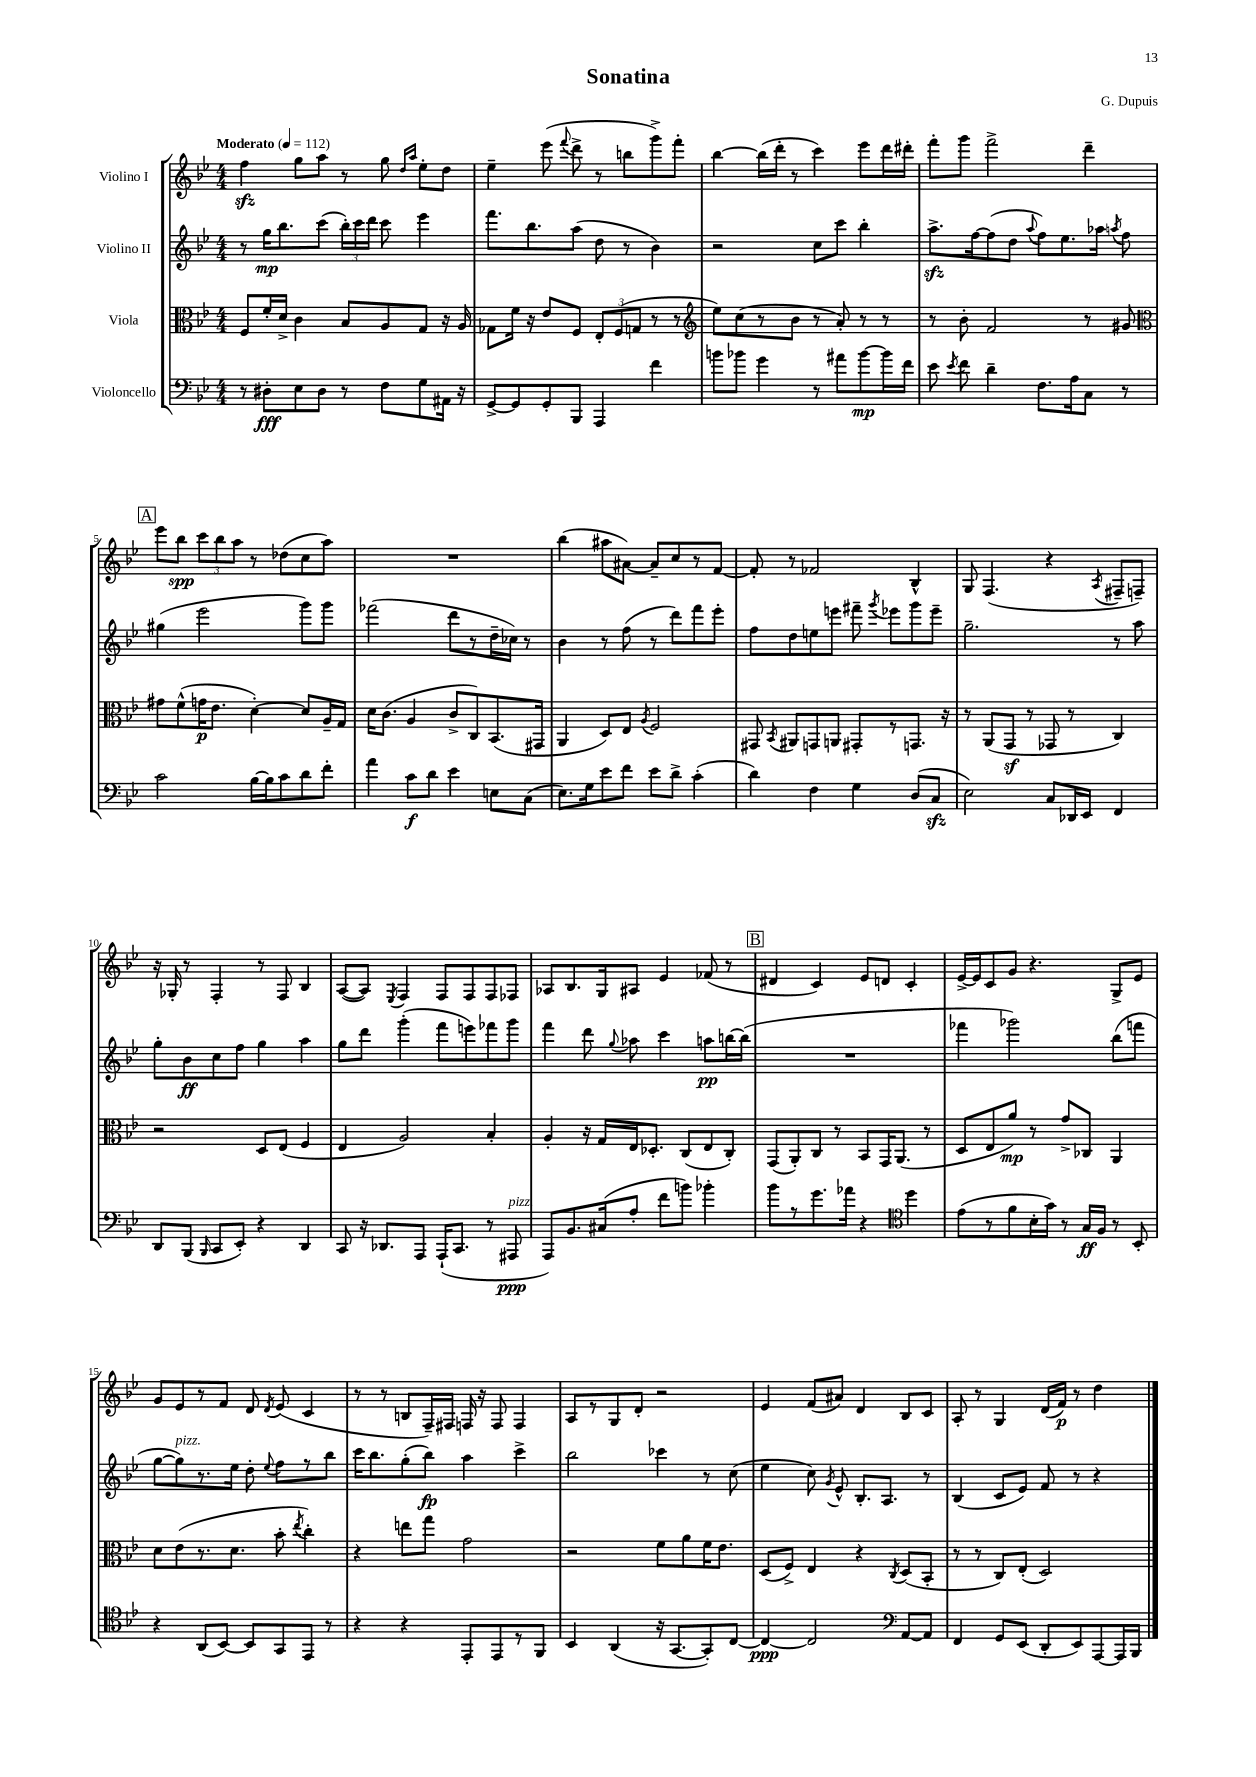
\header { title = "Sonatina" composer = "G. Dupuis" }
<<
\new StaffGroup <<
\new Staff = "s0" \with { instrumentName = "Violino I" } {
    \clef treble \key bes \major \numericTimeSignature \time 4/4 \tempo "Moderato" 4 = 112
    \autoBeamOff f''4\sfz g''8[ a''8] r8 g''8 \grace { d''16[ a''16] } ees''8[-. d''8] |
    ees''4-- ees'''8( \appoggiatura { f'''8 } d'''8-> r8 b''8[ g'''8->) f'''8]-. |
    bes''4~ bes''16[( d'''16]-. r8 c'''4) ees'''8[ d'''16 dis'''16]-. |
    f'''8[-. g'''8] f'''2-> d'''4-- |
    \mark \markup { \box "A" } ees'''8[ bes''8]\spp \tuplet 3/2 { c'''8[ bes''8 a''8] } r8 des''8[( c''8 a''8]) |
    R1 |
    bes''4( ais''8[ ais'8]~) ais'8[-- c''8 r8 f'8]~ |
    f'8-. r8 fes'2 bes4-^ |
    g8 f4.( r4 \acciaccatura { a8 } fis8[-- f8]--) |
    r16 ges16-. r8 f4-. r8 f8 bes4 |
    a8[~( a8]) \acciaccatura { ees8 } f4 f8[ f8 f8 fes8] |
    aes8[ bes8. g16 ais8] ees'4 fes'8( r8 |
    \mark \markup { \box "B" } dis'4 c'4) ees'8[ d'8] c'4-. |
    ees'16[~-> ees'16 c'8 g'8] r4. g8[-> ees'8] |
    g'8[ ees'8 r8 f'8] d'8 \acciaccatura { d'8 } ees'8( c'4 |
    r8 r8 b8[ f16--) fis16] f16 r16 f8 f4 |
    a8[ r8 g8 d'8]-. r2 |
    ees'4 f'8[( ais'8]) d'4 bes8[ c'8] |
    a8-. r8 g4 d'16[( f'16]\p) r8 d''4 \bar "|." |
}
\new Staff = "s1" \with { instrumentName = "Violino II" } {
    \clef treble \key bes \major \numericTimeSignature \time 4/4
    \autoBeamOff r8 g''16[\mp bes''8. c'''8]( \tuplet 3/2 { bes''16[-.) c'''16 d'''16] } c'''8 ees'''4 |
    f'''8.[ bes''8. a''8]( d''8 r8 bes'4) |
    r2 c''8[ c'''8] bes''4-. |
    a''8.[->\sfz f''16~ f''8( d''8] \appoggiatura { a''8 } f''8[) ees''8. aes''16] \acciaccatura { a''8 } f''8 |
    \mark \markup { \box "A" } gis''4( ees'''2 g'''8[) g'''8] |
    fes'''2( d'''8[ r8 d''16-- ces''16]) r8 |
    bes'4 r8 f''8( r8 d'''8[) f'''8 ees'''8]-. |
    f''8[ d''8 e''8 e'''8] fis'''8-- \acciaccatura { g'''8 } ees'''8[ g'''8 ees'''8]-- |
    g''2.-- r8 a''8 |
    g''8[-. bes'8\ff c''8 f''8] g''4 a''4 |
    g''8[ d'''8] g'''4-.( f'''8[ e'''8) fes'''8 g'''8] |
    f'''4 d'''8 \appoggiatura { g''8 } aes''8 c'''4 a''8[\pp b''16~ b''16]( |
    \mark \markup { \box "B" } R1 |
    fes'''4 ges'''2) bes''8[( f'''8] |
    g''8[~ g''8^\markup { \italic "pizz." }) r8. ees''16] d''8-. \appoggiatura { ees''8 } f''8[ r8 bes''8] |
    c'''16[ bes''8. g''8-.( bes''8]\fp) a''4 c'''4-> |
    bes''2 ces'''4 r8 c''8( |
    ees''4 c''8) \acciaccatura { g'8 } ees'8-^ bes8.[-. a8.] r8 |
    bes4( c'8[ ees'8]) f'8 r8 r4 \bar "|." |
}
\new Staff = "s2" \with { instrumentName = "Viola" } {
    \clef alto \key bes \major \numericTimeSignature \time 4/4
    \autoBeamOff f8[ f'16-. d'16]-> c'4 bes8[ a8 g8] r16 a16 |
    ges8[ f'16] r16 ees'8[ f8] \tuplet 3/2 { ees8[-. f8( g8] } r8 r8 |
    \clef treble ees''8[) c''8( r8 bes'8] r8 a'8-.) r8 r8 |
    r8 bes'8-. f'2 r8 gis'8 |
    \mark \markup { \box "A" } \clef alto gis'8[ f'8-^( g'16\p ees'8.] d'4~-.) d'8[ a16-- g16] |
    d'16[ c'8.]( a4 c'8[-> c8) bes,8.( gis,16] |
    a,4 d8[) ees8] \acciaccatura { a8 } f2 |
    gis,8 \acciaccatura { bes,8 } ais,8[ g,8 a,8] gis,8[-. r8 g,8.] r16 |
    r8 a,8[( g,8]\sf r8 ges,8 r8 c4) |
    r2 d8[ ees8]( f4 |
    ees4 a2) bes4-. |
    a4-. r16 g16[ ees16 des8.]-. c8[( ees8 c8]-.) |
    \mark \markup { \box "B" } g,8[( a,8-.) c8] r8 bes,8[ g,16 a,8.]( r8 |
    d8[ ees8 a'8]\mp) r8 g'8[-> ces8] a,4 |
    d'8[ ees'8( r8. d'8.] bes'8-. \acciaccatura { ees''8 } c''4-.) |
    r4 e''8[ g''8] g'2 |
    r2 f'8[ a'8 f'16 ees'8.] |
    d8[( f8]->) ees4 r4 \acciaccatura { c8 } d8[( bes,8]-. |
    r8 r8 c8[) ees8]-.( d2) \bar "|." |
}
\new Staff = "s3" \with { instrumentName = "Violoncello" } {
    \clef bass \key bes \major \numericTimeSignature \time 4/4
    \autoBeamOff r8 dis8[-.\fff ees8 dis8] r8 f8[ g8 ais,16] r16 |
    g,8[~-> g,8 g,8-. bes,,8] a,,4 f'4 |
    b'8[ bes'8] g'4 r8 ais'8[ bes'8~\mp bes'16 f'16] |
    ees'8 \acciaccatura { ees'8 } f'8 d'4-- f8.[ a16 c8] r8 |
    \mark \markup { \box "A" } c'2 bes16[~ bes16 c'8 d'8 f'8]-. |
    a'4 c'8[\f d'8] ees'4 e8[ c8]( |
    ees8.[) g16 ees'8 f'8] ees'8[ d'8]-> c'4-.( |
    d'4) f4 g4 d8[( c8]\sfz |
    ees2) c8[ des,16 ees,16] f,4 |
    d,8[ bes,,8]( \grace { bes,,16 } c,8[ ees,8]-.) r4 d,4 |
    c,8 r16 des,8.[ a,,8] a,,16[-!( c,8.] r8 ais,,8\ppp^\markup { \italic "pizz." } |
    a,,8[) bes,8. cis16( a8]-. f'8[ b'8]) bes'4-. |
    \mark \markup { \box "B" } bes'8[ r8 g'8. aes'16] r4 \clef tenor d''4 |
    ees'8[( r8 f'8 bes16-. g'16]) r8 g16[\ff f16] r8 bes,8-. |
    r4 a,8[( bes,8]~) bes,8[ g,8 ees,8] r8 |
    r4 r4 ees,8[-. ees,8 r8 f,8] |
    bes,4 a,4( r16 g,8.[~ g,8-.) c8]~ |
    c4~\ppp c2 \clef bass a,8[~ a,8] |
    f,4 g,8[ ees,8]( d,8[-. ees,8) a,,8~ a,,16 bes,,16] \bar "|." |
}
>>
>>
